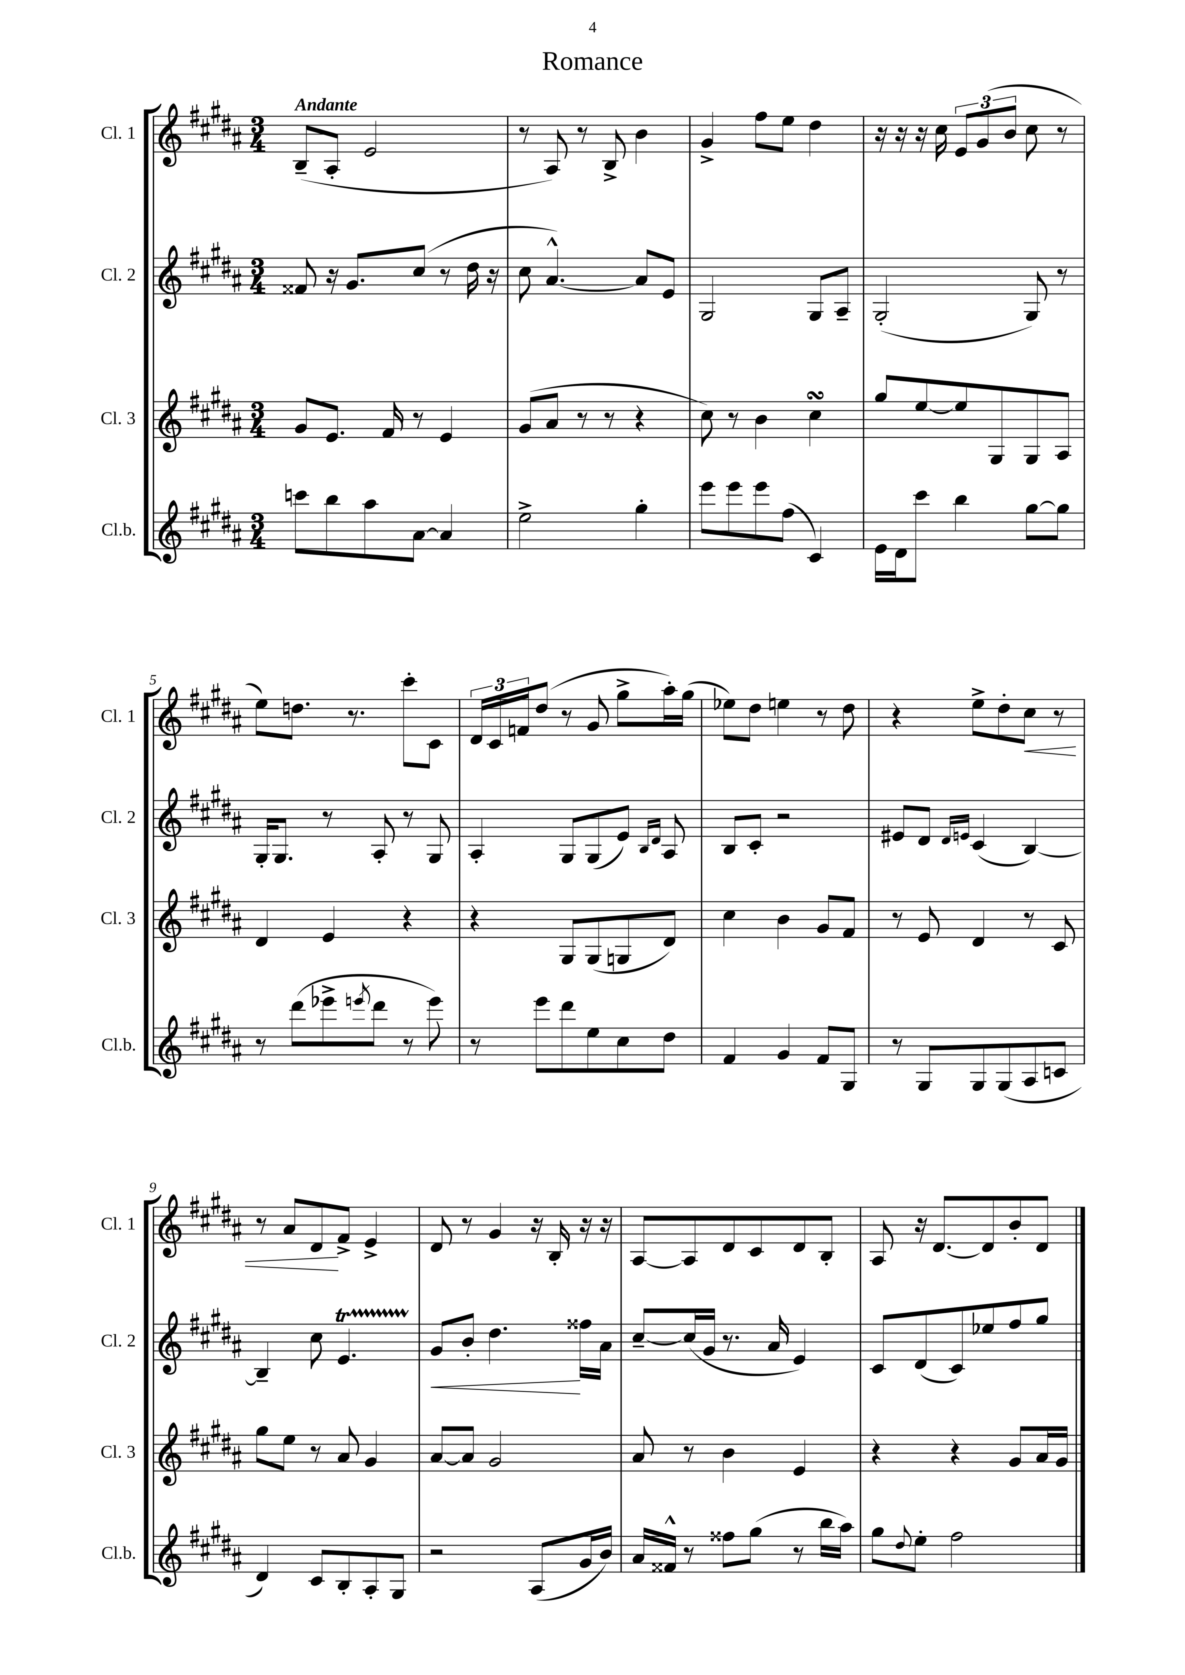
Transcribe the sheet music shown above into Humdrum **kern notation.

**kern	**kern	**kern	**dynam	**kern	**dynam
*part4	*part3	*part2	*part2	*part1	*part1
*staff4	*staff3	*staff2	*staff2	*staff1	*staff1
*I"Cl.b.	*I"Cl. 3	*I"Cl. 2	*	*I"Cl. 1	*
*I'Cl.b.	*I'Cl. 3	*I'Cl. 2	*	*I'Cl. 1	*
*clefG2	*clefG2	*clefG2	*	*clefG2	*
*k[f#c#g#d#a#]	*k[f#c#g#d#a#]	*k[f#c#g#d#a#]	*	*k[f#c#g#d#a#]	*
*M3/4	*M3/4	*M3/4	*	*M3/4	*
=1	=1	=1	=1	=1	=1
!	!	!	!	!LO:TX:a:B:t=Andante	!
8cccn\L	8g#/L	8f##X/	.	(8B~/L	.
8bb\	8.e/J	16r	.	8A#'/J	.
.	.	8.g#/L	.	.	.
8aa#\	.	.	.	2e/	.
.	16f#/	.	.	.	.
[8a#\J	8r	(8cc#/J	.	.	.
4a#/]	4e/	8r	.	.	.
.	.	16dd#\	.	.	.
.	.	16r	.	.	.
=2	=2	=2	=2	=2	=2
2ee^\	(8g#/L	8cc#\	.	8r	.
.	8a#/J	[4.a#^^/)	.	8A#/)	.
.	8r	.	.	8r	.
.	8r	.	.	8B^/	.
4gg#'\	4r	8a#/L]	.	4b\	.
.	.	8e/J	.	.	.
=3	=3	=3	=3	=3	=3
8eee\L	8cc#\)	2G#/	.	4g#^/	.
8eee\	8r	.	.	.	.
8eee\	4b\	.	.	8ff#\L	.
(8ff#\J	.	.	.	8ee\J	.
4c#/)	4cc#sSSS\	8G#/L	.	4dd#\	.
.	.	8A#~/J	.	.	.
=4	=4	=4	=4	=4	=4
16e\LL	8gg#/L	(2G#'/	.	16r	.
16d#\J	.	.	.	16r	.
8ccc#\J	[8ee/	.	.	16r	.
.	.	.	.	16cc#\	.
4bb\	8ee/]	.	.	12e/L	.
.	.	.	.	(12g#/	.
.	8G#/	.	.	.	.
.	.	.	.	12b/J	.
[8gg#\L	8G#/	8G#/)	.	8cc#\	.
8gg#\J]	8A#/J	8r	.	8r	.
!!LO:LB:g=z
=5	=5	=5	=5	=5	=5
8r	4d#/	16G#'/KL	.	8ee\L)	.
.	.	8.G#/J	.	.	.
(8ddd#\L	.	.	.	8.ddn\J	.
8eee-X^\	4e/	8r	.	.	.
.	.	.	.	8.r	.
8qeeen/	.	.	.	.	.
8ddd#\J	.	8A#'/	.	.	.
8r	4r	8r	.	8ccc#'\L	.
8eee\)	.	8G#/	.	8c#\J	.
=6	=6	=6	=6	=6	=6
8r	4r	4A#'/	.	24d#/LL	.
.	.	.	.	24c#/	.
.	.	.	.	24fn/J	.
8eee\L	.	.	.	(8dd#/J	.
8ddd#\	8G#/L	8G#/L	.	8r	.
8ee\	(8G#/	(8G#/	.	8g#/	.
8cc#\	8Gn/	8e/J)	.	8gg#^\L	.
.	.	16qqB/LL	.	.	.
.	.	16qqd#/JJ	.	.	.
8dd#\J	8d#/J)	8A#/	.	16aa#'\L)	.
.	.	.	.	(16gg#\JJ	.
=7	=7	=7	=7	=7	=7
4f#/	4cc#\	8B/L	.	8ee-X\L)	.
.	.	8c#'/J	.	8dd#\J	.
4g#/	4b\	2r	.	4een\	.
8f#/L	8g#/L	.	.	8r	.
8G#/J	8f#/J	.	.	8dd#\	.
=8	=8	=8	=8	=8	=8
8r	8r	8e#X/L	.	4r	.
8G#/L	8e/	8d#/J	.	.	.
.	.	16qqd#/LL	.	.	.
.	.	16qqen/JJ	.	.	.
8G#/	4d#/	(4c#/	.	8ee^\L	.
(8G#/	.	.	.	8dd#'\	.
!	!	!	!	!	!LO:HP:b
8A#/	8r	[4B/)	.	8cc#\J	<
8cn/J	8c#/	.	.	8r	.
!!LO:LB:g=z
=9	=9	=9	=9	=9	=9
4d#/)	8gg#\L	4B~/]	.	8r	.
.	8ee\J	.	.	8a#/L	.
8c#/L	8r	8cc#\	.	8d#/	.
8B'/	8a#/	4.eT/	.	8f#^/J	[
8A#'/	4g#/	.	.	4e^/	.
8G#/J	.	.	.	.	.
=10	=10	=10	=10	=10	=10
!	!	!	!LO:HP:b	!	!
2r	[8a#/L	8g#/L	<	8d#/	.
.	8a#/J]	8b'/J	.	8r	.
.	2g#/	4.dd#\	.	4g#/	.
(8A#/L	.	.	.	16r	.
.	.	.	.	16B'/	.
16g#/L	.	16ff##X\LL	[	16r	.
16b/JJ)	.	16a#\JJ	.	16r	.
=11	=11	=11	=11	=11	=11
16a#/LL	8a#/	[8cc#~/L	.	[8A#/L	.
16f##X^^/JJ	.	.	.	.	.
8r	8r	(16cc#/L]	.	8A#/]	.
.	.	16g#/JJ	.	.	.
8ff##X\L	4b\	8.r	.	8d#/	.
(8gg#\J	.	.	.	8c#/	.
.	.	16a#/	.	.	.
8r	4e/	4e/)	.	8d#/	.
16bb\LL	.	.	.	8B'/J	.
16aa#\JJ)	.	.	.	.	.
=12	=12	=12	=12	=12	=12
8gg#\L	4r	8c#/L	.	8A#/	.
8qqdd#/	.	.	.	.	.
8ee'\J	.	(8d#/	.	16r	.
.	.	.	.	[8.d#/L	.
2ff#\	4r	8c#/)	.	.	.
.	.	8ee-X/	.	8d#/]	.
.	8g#/L	8ff#/	.	8b'/	.
.	16a#/L	8gg#/J	.	8d#/J	.
.	16g#/JJ	.	.	.	.
==	==	==	==	==	==
*-	*-	*-	*-	*-	*-
